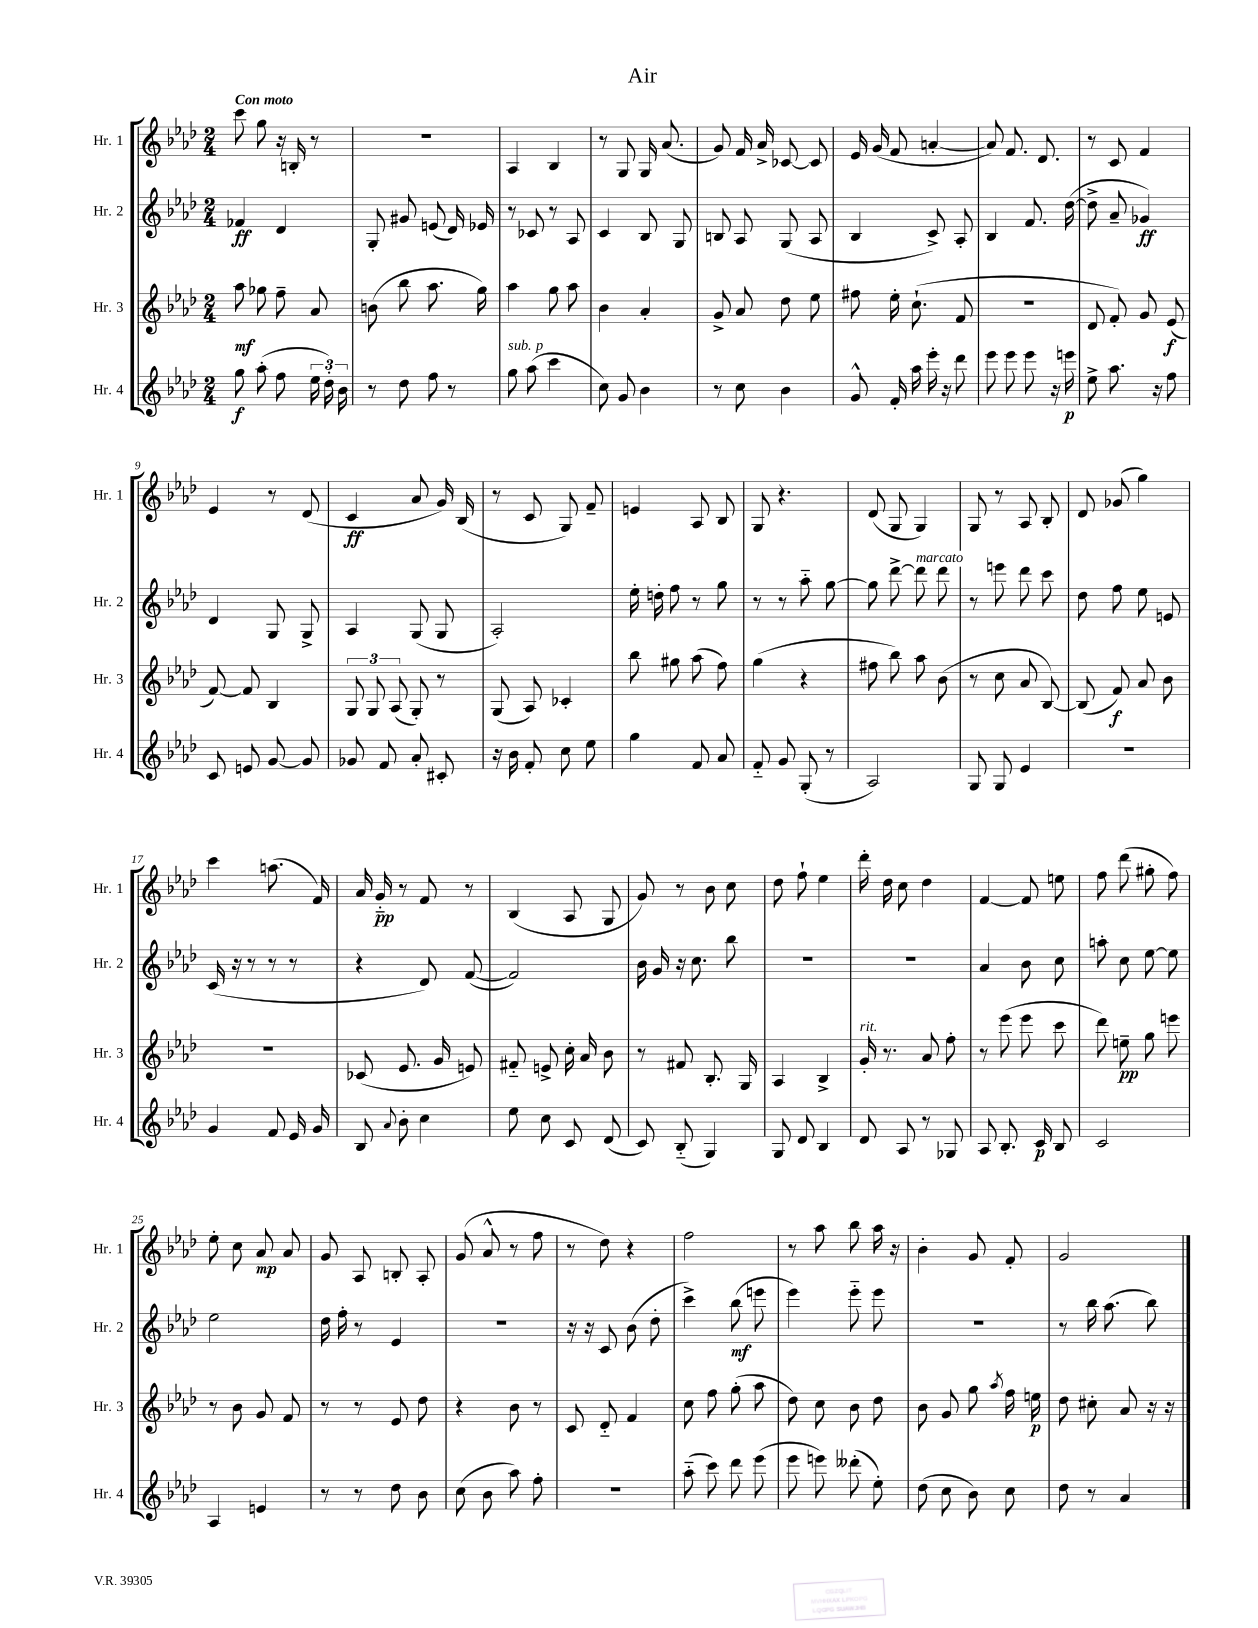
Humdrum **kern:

**kern	**dynam	**kern	**dynam	**kern	**dynam	**kern	**dynam
*part4	*part4	*part3	*part3	*part2	*part2	*part1	*part1
*staff4	*staff4	*staff3	*staff3	*staff2	*staff2	*staff1	*staff1
*I"Hr. 4	*	*I"Hr. 3	*	*I"Hr. 2	*	*I"Hr. 1	*
*I'Hr. 4	*	*I'Hr. 3	*	*I'Hr. 2	*	*I'Hr. 1	*
*clefG2	*	*clefG2	*	*clefG2	*	*clefG2	*
*k[b-e-a-d-]	*	*k[b-e-a-d-]	*	*k[b-e-a-d-]	*	*k[b-e-a-d-]	*
*M2/4	*	*M2/4	*	*M2/4	*	*M2/4	*
=1	=1	=1	=1	=1	=1	=1	=1
!	!	!	!	!	!	!LO:TX:a:B:t=Con moto	!
8gg\	f	8aa-\	mf	4f-X/	ff	8ccc\	.
(8aa-'\	.	8gg-X\	.	.	.	8gg\	.
8ff\	.	8ff~\	.	4d-/	.	16r	.
.	.	.	.	.	.	16Bn'/	.
24ee-\	.	8a-/	.	.	.	8r	.
24dd-'\)	.	.	.	.	.	.	.
24b-\	.	.	.	.	.	.	.
=2	=2	=2	=2	=2	=2	=2	=2
8r	.	(8bn\	.	8G'/	.	2r	.
8dd-\	.	8bb-\	.	8g#X/	.	.	.
8ff\	.	8.aa-\	.	(8en/	.	.	.
8r	.	.	.	16d-/)	.	.	.
.	.	16gg\)	.	16e-X/	.	.	.
=3	=3	=3	=3	=3	=3	=3	=3
!LO:TX:a:i:t=sub. p	!	!	!	!	!	!	!
8gg\	.	4aa-\	.	8r	.	4A-/	.
(8aa-\	.	.	.	8c-X/	.	.	.
4ccc\	.	8gg\	.	8r	.	4B-/	.
.	.	8aa-\	.	8A-/	.	.	.
=4	=4	=4	=4	=4	=4	=4	=4
8cc\)	.	4b-\	.	4c/	.	8r	.
8g/	.	.	.	.	.	8G/	.
4b-\	.	4a-'/	.	8B-/	.	16G/	.
.	.	.	.	.	.	(8.a-/	.
.	.	.	.	8G/	.	.	.
=5	=5	=5	=5	=5	=5	=5	=5
8r	.	8g^/	.	8Bn/	.	8g/)	.
8cc\	.	8a-/	.	8A-/	.	16f/	.
.	.	.	.	.	.	16a-^/	.
4b-\	.	8dd-\	.	(8G/	.	[8c-X/	.
.	.	8ee-\	.	8A-/	.	8c-/]	.
=6	=6	=6	=6	=6	=6	=6	=6
8g^^/	.	8ff#X\	.	4B-/	.	16e-/	.
.	.	.	.	.	.	(16g/	.
16f'/	.	16ee-'\	.	.	.	8f/	.
16aa-\	.	(8.cc`\	.	.	.	.	.
16eee-'\	.	.	.	8c^/)	.	[4an'/	.
16r	.	.	.	.	.	.	.
8ddd-\	.	8f/	.	8A-'/	.	.	.
=7	=7	=7	=7	=7	=7	=7	=7
8eee-\	.	2r	.	4B-/	.	8a/])	.
8eee-\	.	.	.	.	.	8.f/	.
8eee-\	.	.	.	8.f/	.	.	.
.	.	.	.	.	.	8.d-/	.
16r	.	.	.	.	.	.	.
16eeen\	p	.	.	([16dd-\	.	.	.
=8	=8	=8	=8	=8	=8	=8	=8
8ee-^\	.	8d-/	.	8dd-^\]	.	8r	.
8.aa-\	.	8f'/)	.	8a-~/	.	8c/	.
.	.	8g/	.	4g-X/)	ff	4f/	.
16r	.	.	.	.	.	.	.
8ff\	.	(8e-/	f	.	.	.	.
!!LO:LB:g=z
=9	=9	=9	=9	=9	=9	=9	=9
8c/	.	[8f/)	.	4d-/	.	4e-/	.
8en/	.	8f/]	.	.	.	.	.
[8g/	.	4B-/	.	8G/	.	8r	.
8g/]	.	.	.	8G^/	.	(8d-/	.
=10	=10	=10	=10	=10	=10	=10	=10
8g-X/	.	12G/	.	4A-/	.	4c/	ff
.	.	12G/	.	.	.	.	.
8f/	.	.	.	.	.	.	.
.	.	(12A-/	.	.	.	.	.
8a-'/	.	8G'/)	.	(8G/	.	8a-/	.
8c#X'/	.	8r	.	8G/	.	16g/)	.
.	.	.	.	.	.	(16B-/	.
=11	=11	=11	=11	=11	=11	=11	=11
16r	.	(8G/	.	2A-'/)	.	8r	.
16b-\	.	.	.	.	.	.	.
8f'/	.	8A-/)	.	.	.	8c/	.
8cc\	.	4c-X'/	.	.	.	8G/)	.
8ee-\	.	.	.	.	.	8f~/	.
=12	=12	=12	=12	=12	=12	=12	=12
4gg\	.	8bb-\	.	16ee-'\	.	4en/	.
.	.	.	.	16ddn'\	.	.	.
.	.	8gg#X\	.	8ff\	.	.	.
8f/	.	(8aa-\	.	8r	.	8A-/	.
8a-/	.	8ff\)	.	8gg\	.	8B-/	.
=13	=13	=13	=13	=13	=13	=13	=13
8f/	.	(4gg\	.	8r	.	8G/	.
8g/	.	.	.	8r	.	4.r	.
(8G'/	.	4r	.	8aa-\	.	.	.
8r	.	.	.	[8gg\	.	.	.
=14	=14	=14	=14	=14	=14	=14	=14
2A-/)	.	8ff#X\	.	8gg\]	.	(8d-/	.
.	.	8bb-\)	.	[8ddd-^\	.	8G/	.
!	!	!	!	!LO:TX:a:i:t=marcato	!	!	!
.	.	8aa-\	.	8ddd-\]	.	4G/)	.
.	.	(8b-\	.	8ddd-\	.	.	.
=15	=15	=15	=15	=15	=15	=15	=15
8G/	.	8r	.	8r	.	8G/	.
8G/	.	8cc\	.	8eeen\	.	8r	.
4e-/	.	8a-/	.	8ddd-\	.	8A-/	.
.	.	[8B-/)	.	8ccc\	.	8B-'/	.
=16	=16	=16	=16	=16	=16	=16	=16
2r	.	(8B-/]	.	8dd-\	.	8d-/	.
.	.	8f/)	f	8ff\	.	(8g-X/	.
.	.	8a-/	.	8ee-\	.	4gg\)	.
.	.	8b-\	.	8en/	.	.	.
!!LO:LB:g=z
=17	=17	=17	=17	=17	=17	=17	=17
4g/	.	2r	.	(16c/	.	4ccc\	.
.	.	.	.	16r	.	.	.
.	.	.	.	8r	.	.	.
8f/	.	.	.	8r	.	(8.aan\	.
16e-/	.	.	.	8r	.	.	.
16g/	.	.	.	.	.	16f/)	.
=18	=18	=18	=18	=18	=18	=18	=18
8B-/	.	(8c-X/	.	4r	.	16a-/	.
.	.	.	.	.	.	16g/	pp
8qqa-/	.	.	.	.	.	.	.
8b-'\	.	8.e-/	.	.	.	8r	.
4cc\	.	.	.	8d-/)	.	8f/	.
.	.	16g/	.	.	.	.	.
.	.	8en/)	.	([8f/	.	8r	.
=19	=19	=19	=19	=19	=19	=19	=19
8ee-\	.	8f#X/	.	2f/])	.	(4B-/	.
8cc\	.	8en^/	.	.	.	.	.
8c/	.	16cc'\	.	.	.	8A-/	.
.	.	16a-/	.	.	.	.	.
(8d-/	.	8b-\	.	.	.	8G/	.
=20	=20	=20	=20	=20	=20	=20	=20
8c/)	.	8r	.	16b-\	.	8g/)	.
.	.	.	.	16g/	.	.	.
(8B-/	.	8f#X/	.	16r	.	8r	.
.	.	.	.	8.cc\	.	.	.
4G/)	.	8.B-'/	.	.	.	8b-\	.
.	.	.	.	8bb-\	.	8cc\	.
.	.	16G/	.	.	.	.	.
=21	=21	=21	=21	=21	=21	=21	=21
8G/	.	4A-/	.	2r	.	8dd-\	.
8d-/	.	.	.	.	.	8ff`\	.
4B-/	.	4B-^/	.	.	.	4ee-\	.
=22	=22	=22	=22	=22	=22	=22	=22
!	!	!LO:TX:a:i:t=rit.	!	!	!	!	!
8d-/	.	16g'/	.	2r	.	16ddd-'\	.
.	.	8.r	.	.	.	16dd-\	.
8A-/	.	.	.	.	.	8cc\	.
8r	.	8a-/	.	.	.	4dd-\	.
8G-X/	.	8ff'\	.	.	.	.	.
=23	=23	=23	=23	=23	=23	=23	=23
8A-/	.	8r	.	4a-/	.	[4f/	.
8.B-'/	.	(8eee-\	.	.	.	.	.
.	.	8eee-\	.	8b-\	.	8f/]	.
16c/	p	.	.	.	.	.	.
8B-/	.	8ccc\	.	8cc\	.	8een\	.
=24	=24	=24	=24	=24	=24	=24	=24
2c/	.	8ddd-\)	.	8aan'\	.	8ff\	.
.	.	8een~\	pp	8cc\	.	(8ddd-\	.
.	.	8gg\	.	[8ee-\	.	8gg#X'\	.
.	.	8eeen\	.	8ee-\]	.	8ff\)	.
!!LO:LB:g=z
=25	=25	=25	=25	=25	=25	=25	=25
4A-/	.	8r	.	2ee-\	.	8ee-'\	.
.	.	8b-\	.	.	.	8cc\	.
4en/	.	8g/	.	.	.	8a-/	mp
.	.	8f/	.	.	.	8a-/	.
=26	=26	=26	=26	=26	=26	=26	=26
8r	.	8r	.	16dd-\	.	8g/	.
.	.	.	.	16ff'\	.	.	.
8r	.	8r	.	8r	.	8A-/	.
8dd-\	.	8e-/	.	4e-/	.	8Bn'/	.
8b-\	.	8dd-\	.	.	.	8A-'/	.
=27	=27	=27	=27	=27	=27	=27	=27
(8cc\	.	4r	.	2r	.	(8g/	.
8b-\	.	.	.	.	.	8a-^^/	.
8aa-\)	.	8b-\	.	.	.	8r	.
8ff'\	.	8r	.	.	.	8ff\	.
=28	=28	=28	=28	=28	=28	=28	=28
2r	.	8c/	.	16r	.	8r	.
.	.	.	.	16r	.	.	.
.	.	8d-/	.	8c/	.	8dd-\)	.
.	.	4f/	.	(8b-\	.	4r	.
.	.	.	.	8dd-'\	.	.	.
=29	=29	=29	=29	=29	=29	=29	=29
(8aa-\	.	8cc\	.	4ccc^\)	.	2ff\	.
8ccc\)	.	8ff\	.	.	.	.	.
8ddd-\	.	(8gg'\	.	(8bb-\	mf	.	.
(8eee-\	.	8aa-\	.	8eeen\	.	.	.
=30	=30	=30	=30	=30	=30	=30	=30
8eee-\	.	8dd-\)	.	4eee-\)	.	8r	.
8eeen\)	.	8cc\	.	.	.	8aa-\	.
(8ddd--X'\	.	8b-\	.	8eee-\	.	8bb-\	.
8ee-'\)	.	8dd-\	.	8eee-\	.	16aa-\	.
.	.	.	.	.	.	16r	.
=31	=31	=31	=31	=31	=31	=31	=31
(8dd-\	.	8b-\	.	2r	.	4b-'\	.
8cc\	.	8g/	.	.	.	.	.
8b-\)	.	8gg\	.	.	.	8g/	.
.	.	8qaa-/	.	.	.	.	.
8cc\	.	16ff\	.	.	.	8f'/	.
.	.	16een\	p	.	.	.	.
=32	=32	=32	=32	=32	=32	=32	=32
8dd-\	.	8dd-\	.	8r	.	2g/	.
8r	.	8cc#X'\	.	16bb-\	.	.	.
.	.	.	.	(8.aa-\	.	.	.
4a-/	.	8a-/	.	.	.	.	.
.	.	16r	.	8bb-\)	.	.	.
.	.	16r	.	.	.	.	.
==	==	==	==	==	==	==	==
*-	*-	*-	*-	*-	*-	*-	*-
